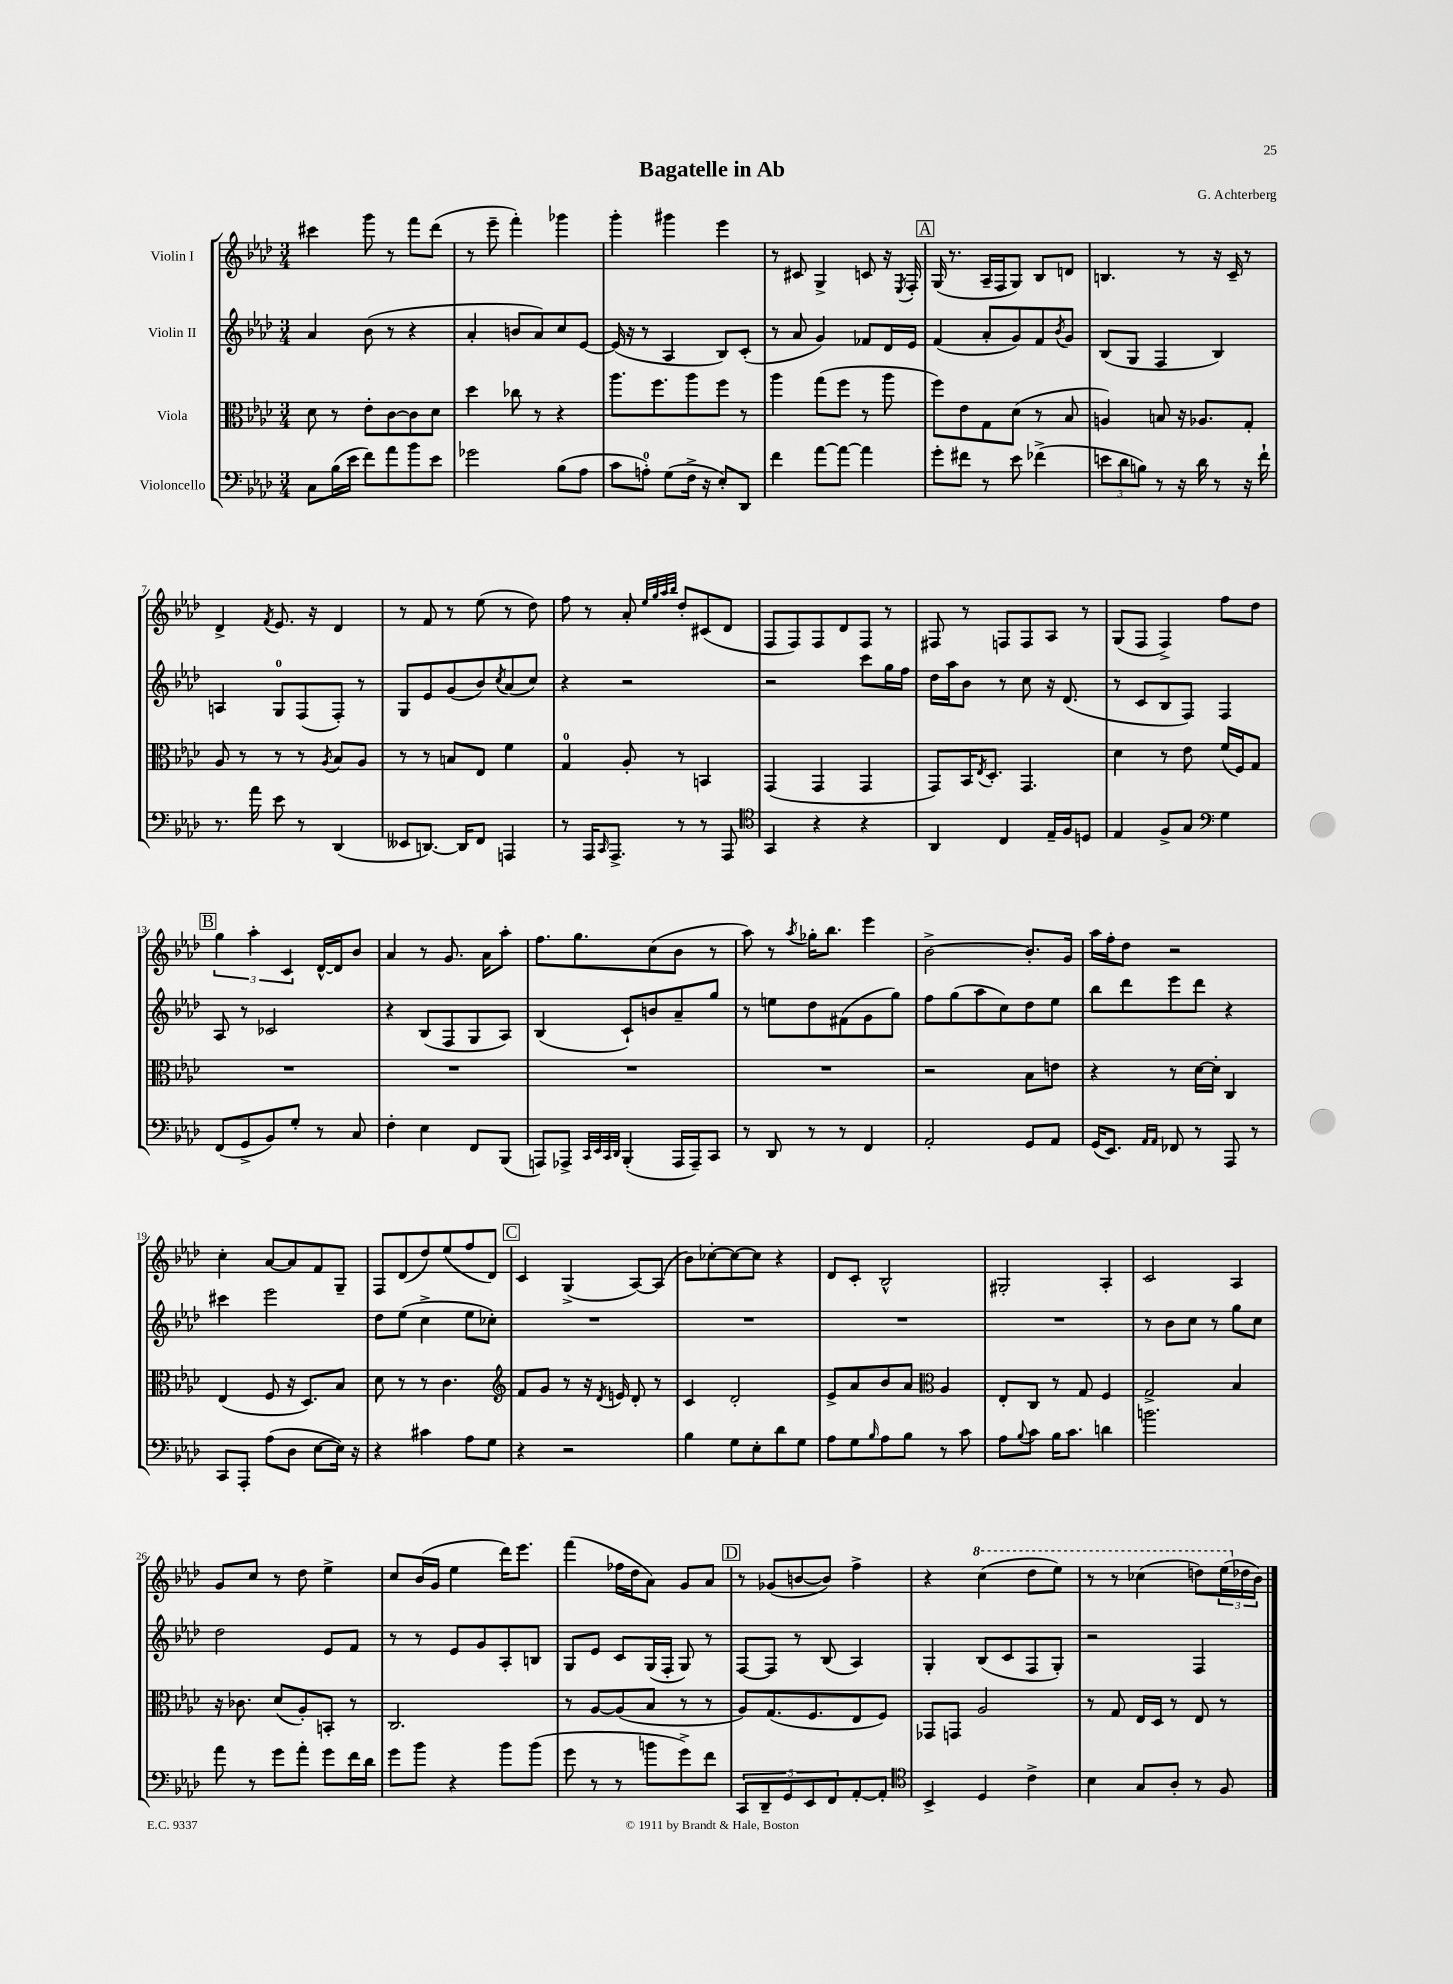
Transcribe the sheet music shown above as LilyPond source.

\header { title = "Bagatelle in Ab" composer = "G. Achterberg" }
<<
\new StaffGroup <<
\new Staff = "s0" \with { instrumentName = "Violin I" } {
    \clef treble \key aes \major \numericTimeSignature \time 3/4
    cis'''4 g'''8 r8 f'''8 des'''8( |
    r8 ees'''8-- f'''4-.) ges'''4 |
    g'''4-. gis'''4 ees'''4 |
    r8 cis'8 g4-> c'8 r16 \acciaccatura { ees8 } f16-. |
    \mark \markup { \box "A" } g16( r8. aes16-- f16 g8) bes8 d'8 |
    b4. r8 r16 c'16-- r8 |
    des'4-> \acciaccatura { f'8 } ees'8. r16 des'4 |
    r8 f'8 r8 ees''8( r8 des''8) |
    f''8 r8 aes'8-. \grace { ees''32 g''32 aes''32 bes''32 } des''8-. cis'8( des'8 |
    f8 f8) f8 des'8 f8 r8 |
    fis8 r8 f8 f8 aes8 r8 |
    g8( f8 f4->) f''8 des''8 |
    \mark \markup { \box "B" } \tuplet 3/2 { g''4 aes''4-. c'4 } des'16~-^ des'16 bes'8 |
    aes'4 r8 g'8. aes'16 aes''8-. |
    f''8. g''8. c''8( bes'8 r8 |
    aes''8) r8 \acciaccatura { aes''8 } ges''16-. bes''8. ees'''4 |
    bes'2~-> bes'8.-. g'16 |
    aes''16 f''16-. des''8 r2 |
    c''4-. aes'8~ aes'8 f'8 g8-- |
    f8 des'8( des''8) ees''8( f''8 des'8) |
    \mark \markup { \box "C" } c'4 g4->( aes8~) aes8( |
    bes'8) ces''8~-. ces''8~ ces''8 r4 |
    des'8 c'8-. bes2-^ |
    gis2-. aes4-. |
    c'2 aes4 |
    g'8 c''8 r8 des''8 ees''4-> |
    c''8 bes'16( g'16 ees''4 des'''16) ees'''8. |
    f'''4( fes''16 des''16 aes'8) g'8 aes'8 |
    \mark \markup { \box "D" } r8 ges'8( b'8~ b'8) f''4-> |
    r4 \ottava #1 c'''4( des'''8 ees'''8) |
    r8 r8 ces'''4( d'''8) \tuplet 3/2 { ees'''16( \ottava #0 des''!16 bes'16) } \bar "|." |
}
\new Staff = "s1" \with { instrumentName = "Violin II" } {
    \clef treble \key aes \major \numericTimeSignature \time 3/4
    aes'4 bes'8( r8 r4 |
    aes'4-. b'8 aes'8) c''8 ees'8~ |
    ees'16( r16 r8 aes4 bes8) c'8-.( |
    r8 aes'8 g'4) fes'8 des'16 ees'16 |
    \mark \markup { \box "A" } f'4( aes'8-. g'8) f'8 \acciaccatura { bes'8 } g'8 |
    bes8( g8 f4 bes4) |
    a4 g8-0 f8( f8-.) r8 |
    g8 ees'8 g'8( bes'8) \acciaccatura { c''8 } aes'8( c''8) |
    r4 r2 |
    r2 c'''8 g''16 f''16 |
    des''16 aes''16 bes'8 r8 c''8 r16 des'8.( |
    r8 c'8 bes8 f8) f4 |
    \mark \markup { \box "B" } aes8 r8 ces'2 |
    r4 bes8( f8 g8 aes8) |
    bes4( c'8-!) b'8 aes'8-- g''8 |
    r8 e''8 des''8 fis'8( g'8 g''8) |
    f''8 g''8( aes''8 c''8) des''8 ees''8 |
    bes''8 des'''8 ees'''8 des'''8 r4 |
    cis'''4 ees'''2 |
    des''8 ees''8( c''4-> ees''8 ces''8-.) |
    \mark \markup { \box "C" } R2. |
    R2. |
    R2. |
    R2. |
    r8 bes'8 c''8 r8 g''8 c''8 |
    des''2 ees'8 f'8 |
    r8 r8 ees'8 g'8 aes8-. b8 |
    g8 ees'8 c'8 g16( f16-. g8) r8 |
    \mark \markup { \box "D" } f8~ f8 r8 bes8( aes4) |
    g4-. bes8( c'8 f8 g8-.) |
    r2 f4 \bar "|." |
}
\new Staff = "s2" \with { instrumentName = "Viola" } {
    \clef alto \key aes \major \numericTimeSignature \time 3/4
    des'8 r8 ees'8-. c'8~ c'8 des'8 |
    des''4 ces''8 r8 r4 |
    aes''8. f''8. aes''8 f''8 r8 |
    aes''4 g''8( f''8 r8 aes''8 |
    \mark \markup { \box "A" } f''8) ees'8 g8 des'8( r8 bes8 |
    a4) b8 r16 aes8. g8-. |
    aes8 r8 r8 r8 \acciaccatura { aes8 } bes8 aes8 |
    r8 r8 b8 ees8 f'4 |
    g4-0 aes8-. r8 b,4 |
    g,4( g,4 g,4 |
    g,8) bes,16 \acciaccatura { ees8 } des8.-. g,4. |
    des'4 r8 ees'8 f'16( f16) g8 |
    \mark \markup { \box "B" } R2. |
    R2. |
    R2. |
    R2. |
    r2 bes8 e'8 |
    r4 r8 des'16~ des'16-. c4 |
    ees4( f8 r16 des8.) bes8 |
    des'8 r8 r8 c'4. |
    \mark \markup { \box "C" } \clef treble f'8 g'8 r8 r16 \acciaccatura { des'8 } e'16 des'8-. r8 |
    c'4 des'2-. |
    ees'8-> aes'8 bes'8 aes'8 \clef alto aes4 |
    ees8-. c8 r8 g8 f4 |
    g2-> bes4 |
    r16 ces'8. des'8( aes8-.) b,8-. r8 |
    c2. |
    r8 aes8~ aes8( bes8 r8 r8 |
    \mark \markup { \box "D" } aes8) g8.( f8. ees8 f8) |
    ges,8 g,8 aes2 |
    r8 g8 ees16 des16 r8 ees8 r8 \bar "|." |
}
\new Staff = "s3" \with { instrumentName = "Violoncello" } {
    \clef bass \key aes \major \numericTimeSignature \time 3/4
    c8 bes16( ees'16 f'8) aes'8 bes'8 ees'8 |
    ges'2 bes8( aes8 |
    c'8 a8-0-.) g8( f16-> r16 ees8-.) des,8 |
    f'4 aes'8~ aes'8~ aes'4 |
    \mark \markup { \box "A" } g'8-. fis'8 r8 ees'8 fes'4->( |
    \tuplet 3/2 { e'8 des'8 b8) } r8 r16 des'16 r8 r16 f'16-! |
    r8. aes'16 ees'8 r8 des,4( |
    eeses,8 d,8.~) d,16 f,8 a,,4 |
    r8 aes,,16 \grace { c,16 } aes,,8.-> r8 r8 aes,,8 |
    \clef tenor g,4 r4 r4 |
    aes,4 c4 ees16-- f16 d8 |
    ees4 f8-> g8 \clef bass g4 |
    \mark \markup { \box "B" } f,8( g,8-> bes,8) g8-. r8 c8 |
    f4-. ees4 f,8 bes,,8( |
    a,,8) aes,,8-> \grace { c,32 ees,32 c,32 des,32 } bes,,4-.( aes,,16 aes,,16--) c,8 |
    r8 des,8 r8 r8 f,4 |
    aes,2-. g,8 aes,8 |
    g,16( ees,8.) \grace { aes,16 aes,16 } fes,8 r8 aes,,8 r8 |
    c,8 aes,,8-. aes8( des8 ees8~ ees16) r16 |
    r4 cis'4 aes8 g8 |
    \mark \markup { \box "C" } r4 r2 |
    bes4 g8 ees8-. des'8 g8 |
    aes8 g8 \grace { bes16 } aes8 bes8 r8 c'8 |
    aes8 \appoggiatura { bes8 } c'8 bes16 c'8. d'4 |
    b'2. |
    aes'8 r8 g'8 aes'8-. g'8 f'16 des'16 |
    g'8 bes'8 r4 bes'8 bes'8( |
    g'8 r8 r8 b'8 g'8->) f'8 |
    \mark \markup { \box "D" } \tuplet 5/4 { c,8 des,8-- g,8 ees,8 f,8 } aes,8~-. aes,8-. |
    \clef tenor bes,4-> des4 c'4-> |
    bes4 g8 aes8-. r8 f8 \bar "|." |
}
>>
>>
